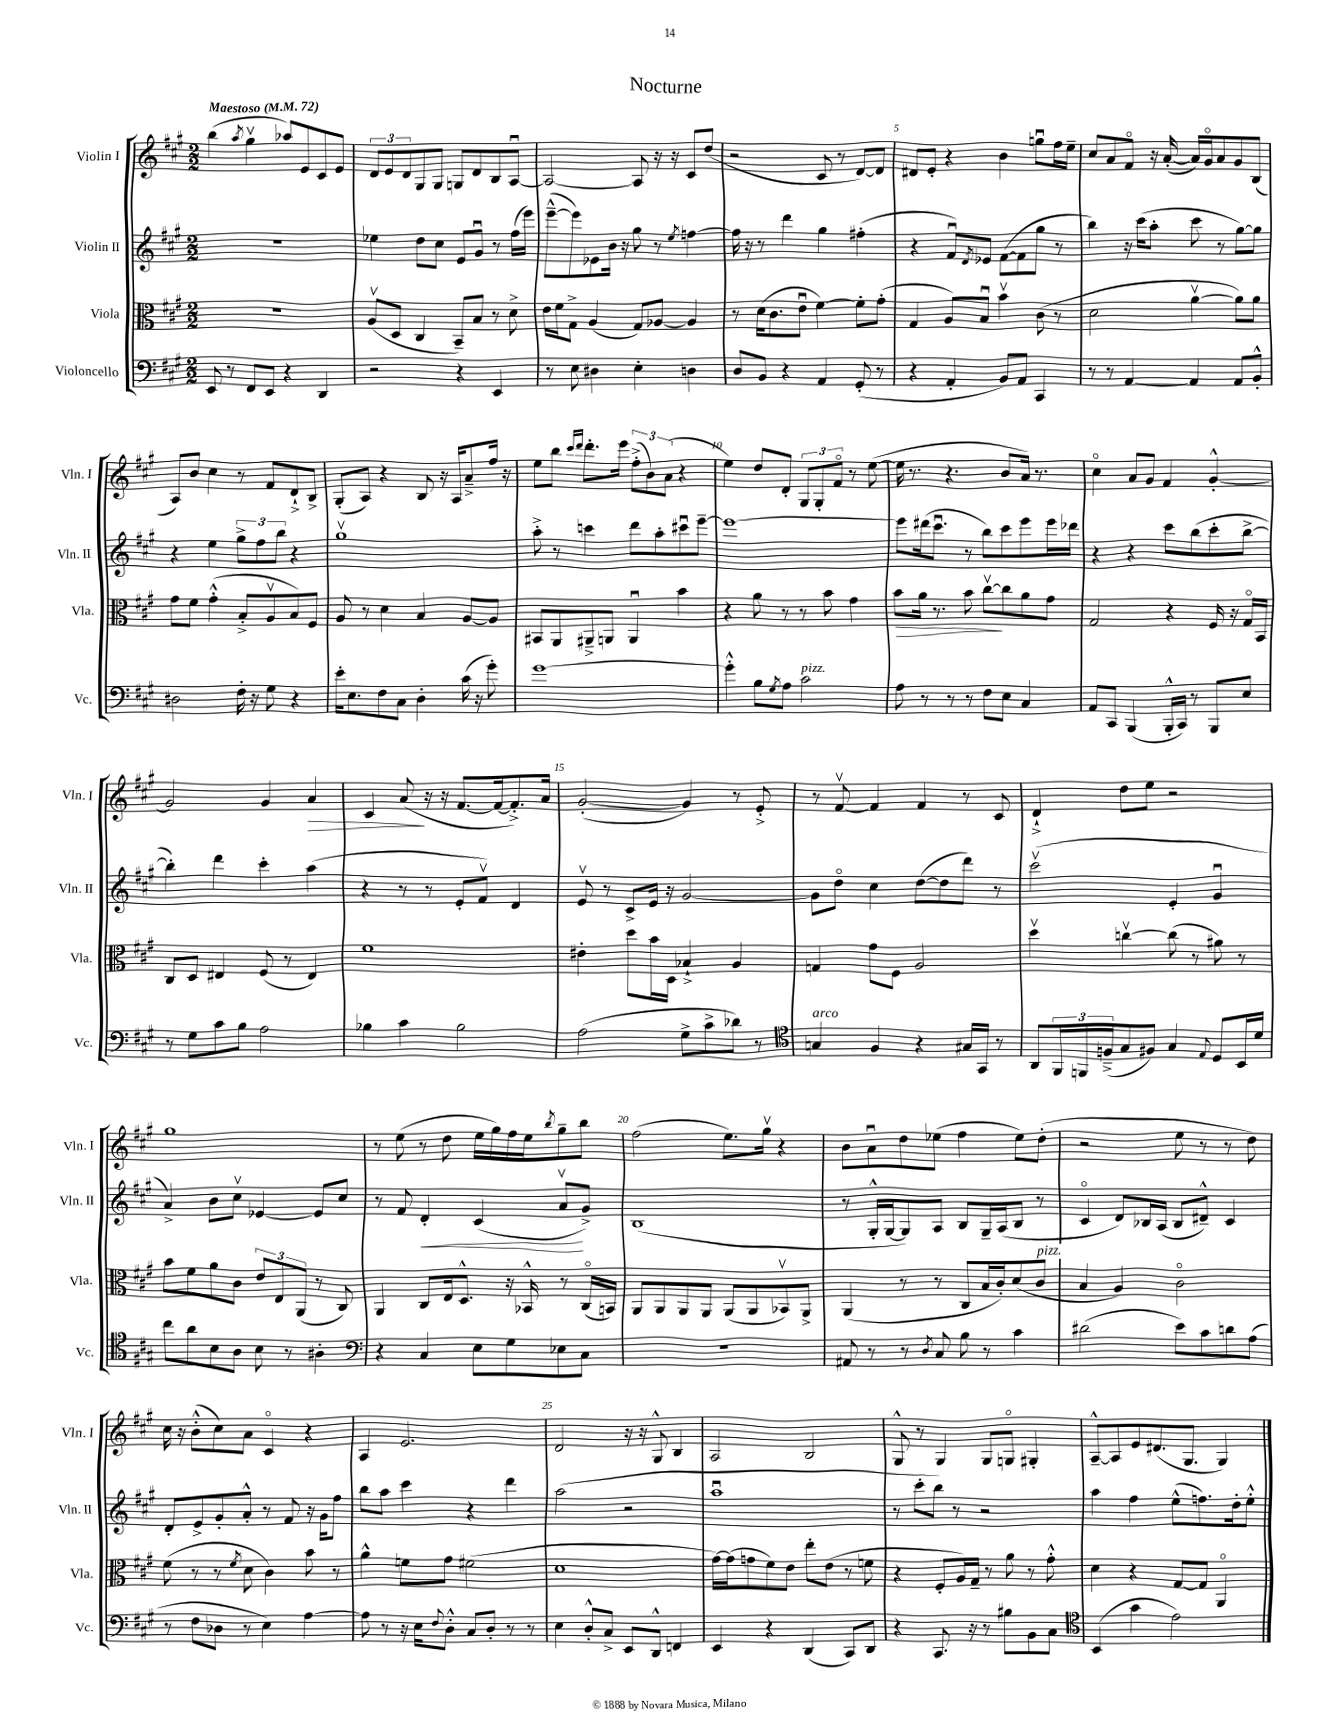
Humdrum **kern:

**kern	**kern	**kern	**kern
*staff4	*staff3	*staff2	*staff1
*clefF4	*clefC3	*clefG2	*clefG2
*k[f#c#g#]	*k[f#c#g#]	*k[f#c#g#]	*k[f#c#g#]
*M2/2	*M2/2	*M2/2	*M2/2
*MM72	*MM72	*MM72	*MM72
8EE	1r	1r	(4bb
8r	.	.	.
.	.	.	8qaa
8FF#	.	.	4gg#v
8EE	.	.	.
4r	.	.	8aa-)
.	.	.	8e
4DD	.	.	8c#
.	.	.	8e
=	=	=	=
2r	(8Av	4ee-	12d
.	.	.	12e
.	8D	.	.
.	.	.	12d
.	4C#	8dd	8G#
.	.	8cc#	8G#
4r	8BB~)	8e	8G
.	8B	8g#u	8d
4EE	8r	8r	8B
.	8d^	(16ff#	[8Au
.	.	16eee)	.
=	=	=	=
8r	16e	([8eee~^^	2A_
.	16f#	.	.
8E	8G#^	8eee])	.
4D#	(4A	8e-	.
.	.	16b	.
.	.	16r	.
4E'	8G#)	8gg#	8A]
.	[8A-	8r	16r
.	.	.	16r
.	.	8qee	.
4D	4A-]	[4ff	8c#
.	.	.	(8dd
=	=	=	=
8D	8r	16ff]	2r
.	.	16r	.
8BB	(16d	8r	.
.	8.c#	.	.
4r	.	4ddd	.
.	8eu	.	.
4AA	[4f#)	4gg#	8c#
.	.	.	8r
(8GG#'	8f#']	(4ff#'	[8d)
8r	(8g#'	.	8d]
=	=	=	=
4r	4G#	4r	8d#
.	.	.	8e'
4AA'	8A)	8f#u)	4r
.	.	8qd	.
.	8Bu	8e-	.
8BB)	4bv	([8f#	4b
8AA	.	8f#]	.
4CC#	(8c#	8gg#	8ggu
.	8r	8r	16ff#
.	.	.	16ee~
=	=	=	=
8r	2d	4bb)	8cc#
8r	.	.	8a
[4AA	.	16r	8f#o
.	.	(16ccc#	.
.	.	8aa'	16r
.	.	.	([16a'
4AA]	[4av	8ccc#	16a])
.	.	.	16g#o
.	.	8r	8a
8AA	8a])	[8gg#)	8g#
8BB'^^	8a	8gg#]	(8B
=	=	=	=
2D#	8g#	4r	8A)
.	8f#	.	8b
.	(4g#'^^	4ee	4cc#
16F#'	8B'^	12gg#^	8r
16r	.	.	.
.	.	12ff#	.
8G#	8Av	.	8f#
.	.	12bb	.
4r	8B)	4r	8d`^
.	8F#	.	8B^
=	=	=	=
16e'	8A	1gg#v	(8G#'
8.E	.	.	.
.	8r	.	8A)
8F#	4d	.	4r
8C#	.	.	.
4D'	4B	.	8B
.	.	.	16r
.	.	.	16A
(16c#	[8A	.	8a~^
16r	.	.	.
8g#')	8A]	.	16ff#
.	.	.	16r
=	=	=	=
[1g#	8BB#	8aa'^	8ee
.	8AA	8r	8bb
.	.	.	16qqccc#
.	.	.	16qqddd
.	8AA#~^	4ccc	8.ddd'
.	8AA	.	.
.	.	.	16eee
.	4AAu	8ddd	(12ff#'^
.	.	.	12b)
.	.	8aa'	.
.	.	.	(12a
.	4b	8ccc#u	4r
.	.	[8eee~	.
=	=	=	=
4g#'^^]	4r	1eee_	4ee)
8B	8a	.	8dd
8qG#	.	.	.
8A	8r	.	8d'
2c#	8r	.	12G#
.	.	.	12G#'
.	8b	.	.
.	.	.	12f#o
.	4g#	.	8r
.	.	.	([8ee
=	=	=	=
8A	8b	8eee]	16ee]
.	.	.	8.r
8r	16a	(16ddd#	.
.	8.r	8.ccc#u	.
8r	.	.	4.r
8r	8b	8r	.
8F#	[8cc#v	8bb)	.
8E	8cc#]	8ccc#	8b
4C#	8a	8eee	16a)
.	.	.	8.r
.	8g#	16eee	.
.	.	16ddd-	.
=	=	=	=
8AA	2G#	4r	4cc#o
8CC#	.	.	.
(4BBB	.	4r	8a
.	.	.	8g#
16BBB'^^	4r	8ccc#	4f#
16CC#)	.	.	.
8r	.	(8bb	.
8BBB	16F#	8ccc#'	[4g#'^^
.	16r	.	.
8E	16G#o	[8bb^	.
.	16BB	.	.
=	=	=	=
8r	8C#	4bb'])	2g#]
8G#	8D	.	.
8c#	4E#	4ddd	.
8B	.	.	.
2A	(8F#	4ccc#'	4g#
.	8r	.	.
.	4E#)	(4aa	4a
=	=	=	=
4B-	1f#	4r	4c#
4c#	.	8r	(8a
.	.	8r	16r
.	.	.	16r
2B-	.	8e'	[8.f#
.	.	8f#v)	.
.	.	.	16f#_
.	.	4d	8.f#'^])
.	.	.	16a
=	=	=	=
(2A	4e#'	8ev	([2g#'
.	.	8r	.
.	8dd	8c#^	.
.	16b	16e	.
.	16D	16r	.
8G#^	4B-`^	[2g#	4g#])
8c#^	.	.	.
8d-)	4A	.	8r
8r	.	.	8e'^
=	=	=	=
*clefC4	*	*	*
4G	4G	8g#]	8r
.	.	8ddo	[8f#v
4F#	8g#	4cc#	4f#]
.	8F#	.	.
4r	2A	([8dd	4f#
.	.	8dd]	.
16G#	.	8ddd)	8r
16GG#	.	.	.
8r	.	8r	8c#
=	=	=	=
8AA	4ddv	(2ccc#v	4d`^
24FF#	.	.	.
24FF	.	.	.
(24F~^	.	.	.
8G#	[4ccv	.	8dd
8F#)	.	.	8ee
4G#	(8cc]	4e'	2r
.	8r	.	.
8qqE	.	.	.
8D	8a#)	4g#u	.
16BB	8r	.	.
16d	.	.	.
=	=	=	=
8cc#	8b	4a^)	1gg#
8a	8f#	.	.
8B	8a	8b	.
8A	8c#	8cc#v	.
8B	12e	[4e-	.
.	12E	.	.
8r	.	.	.
.	(12AA	.	.
4A#'	8r	8e-]	.
.	8C#)	8cc#	.
=	=	=	=
*clefF4	*	*	*
4r	4AA	8r	8r
.	.	8f#	(8ee
4C#	8C#	4d'	8r
.	16E	.	8dd
.	8.D^^	.	.
8E	.	(4c#	16ee
.	.	.	16gg#)
8G#	16r	.	16ff#
.	16BB-^^	.	16ee
.	.	.	8qbb
8E-	8r	8av	8gg#~
8C#	(16C#o	8g#^)	8bb
.	16BB)	.	.
=	=	=	=
1r	8AA	(1B	(2ff#
.	8AA	.	.
.	8AA	.	.
.	8AA	.	.
.	(8AA	.	8.ee)
.	8AA	.	.
.	.	.	16gg#v
.	8BB-v)	.	4r
.	8AA^	.	.
=	=	=	=
8AA#	(4AA	8r	8b
8r	.	16G#'^^	8au
.	.	[16G#	.
8r	8r	8G#])	8dd
8qD	.	.	.
8C#	8r	8A	(8ee-
8B	8C#	8B	4ff#
8r	16B	16G#~	.
.	16c#')	(16A	.
4c#	(8d	8B	8ee-)
.	8c#	8r	(8dd'
=	=	=	=
(2d#	4B	4c#o	2r
.	4A)	8d)	.
.	.	16B-	.
.	.	(16A	.
8e)	2c#o	8B-	8ee
8c#	.	8d#~^^)	8r
8d	.	4c#	8r
(8A	.	.	8dd)
=	=	=	=
8r	(8f#	8d'	16cc#
.	.	.	16r
8F#	8r	8e^	(8b'^^
8D-	8r	8g#'	8cc#)
.	8qf#	.	.
8r	8d	8a'^^	8a
4E)	4c#)	8r	4c#o
.	.	8f#	.
[4A	8b	16r	4r
.	.	16g#	.
.	8r	8ff#	.
=	=	=	=
8A]	4a^^	8bb	4A
8r	.	8aa	.
16r	8f	4ccc#	2.e
16E	.	.	.
8qqF#	.	.	.
8D'^^	8g#	.	.
8C#	(2f#	4r	.
8D'	.	.	.
8r	.	4ddd	.
8r	.	.	.
=	=	=	=
4E	1d	(2aa	2d
8D'^^	.	.	.
8C#^	.	.	.
8EE	.	2r	16r
.	.	.	16r
8DD^^	.	.	8G#^^
4FF	.	.	4B
=	=	=	=
4EE	[16g#)	1aau	2A
.	(16g#]	.	.
.	8g	.	.
4r	8f#)	.	.
.	8e	.	.
(4DD	8ee'	.	2B
.	(8e	.	.
8CC#)	8r	.	.
8DD	8f	.	.
=	=	=	=
4r	4r	8r	8G#^^
.	.	8ccc#'	8r
8.CC#	8F#'	8bb)	4G#
.	16A)	8r	.
16r	16G#~	.	.
8r	8r	2r	8G#
8B#	8a	.	8Go
8BB	8r	.	4G#'
8C#	8g#'^^	.	.
=	=	=	=
*clefC4	*	*	*
(4BB	4d	4aa	[8A~^^
.	.	.	8A]
4g#	4r	4ff#	8e
.	.	.	(8.d#
2e)	[8G#	(8ee^^	.
.	.	.	8.G#
.	8G#]	8.ff)	.
.	4AAo	.	4G#)
.	.	16dd'	.
.	.	8ee'^^	.
==	==	==	==
*-	*-	*-	*-
